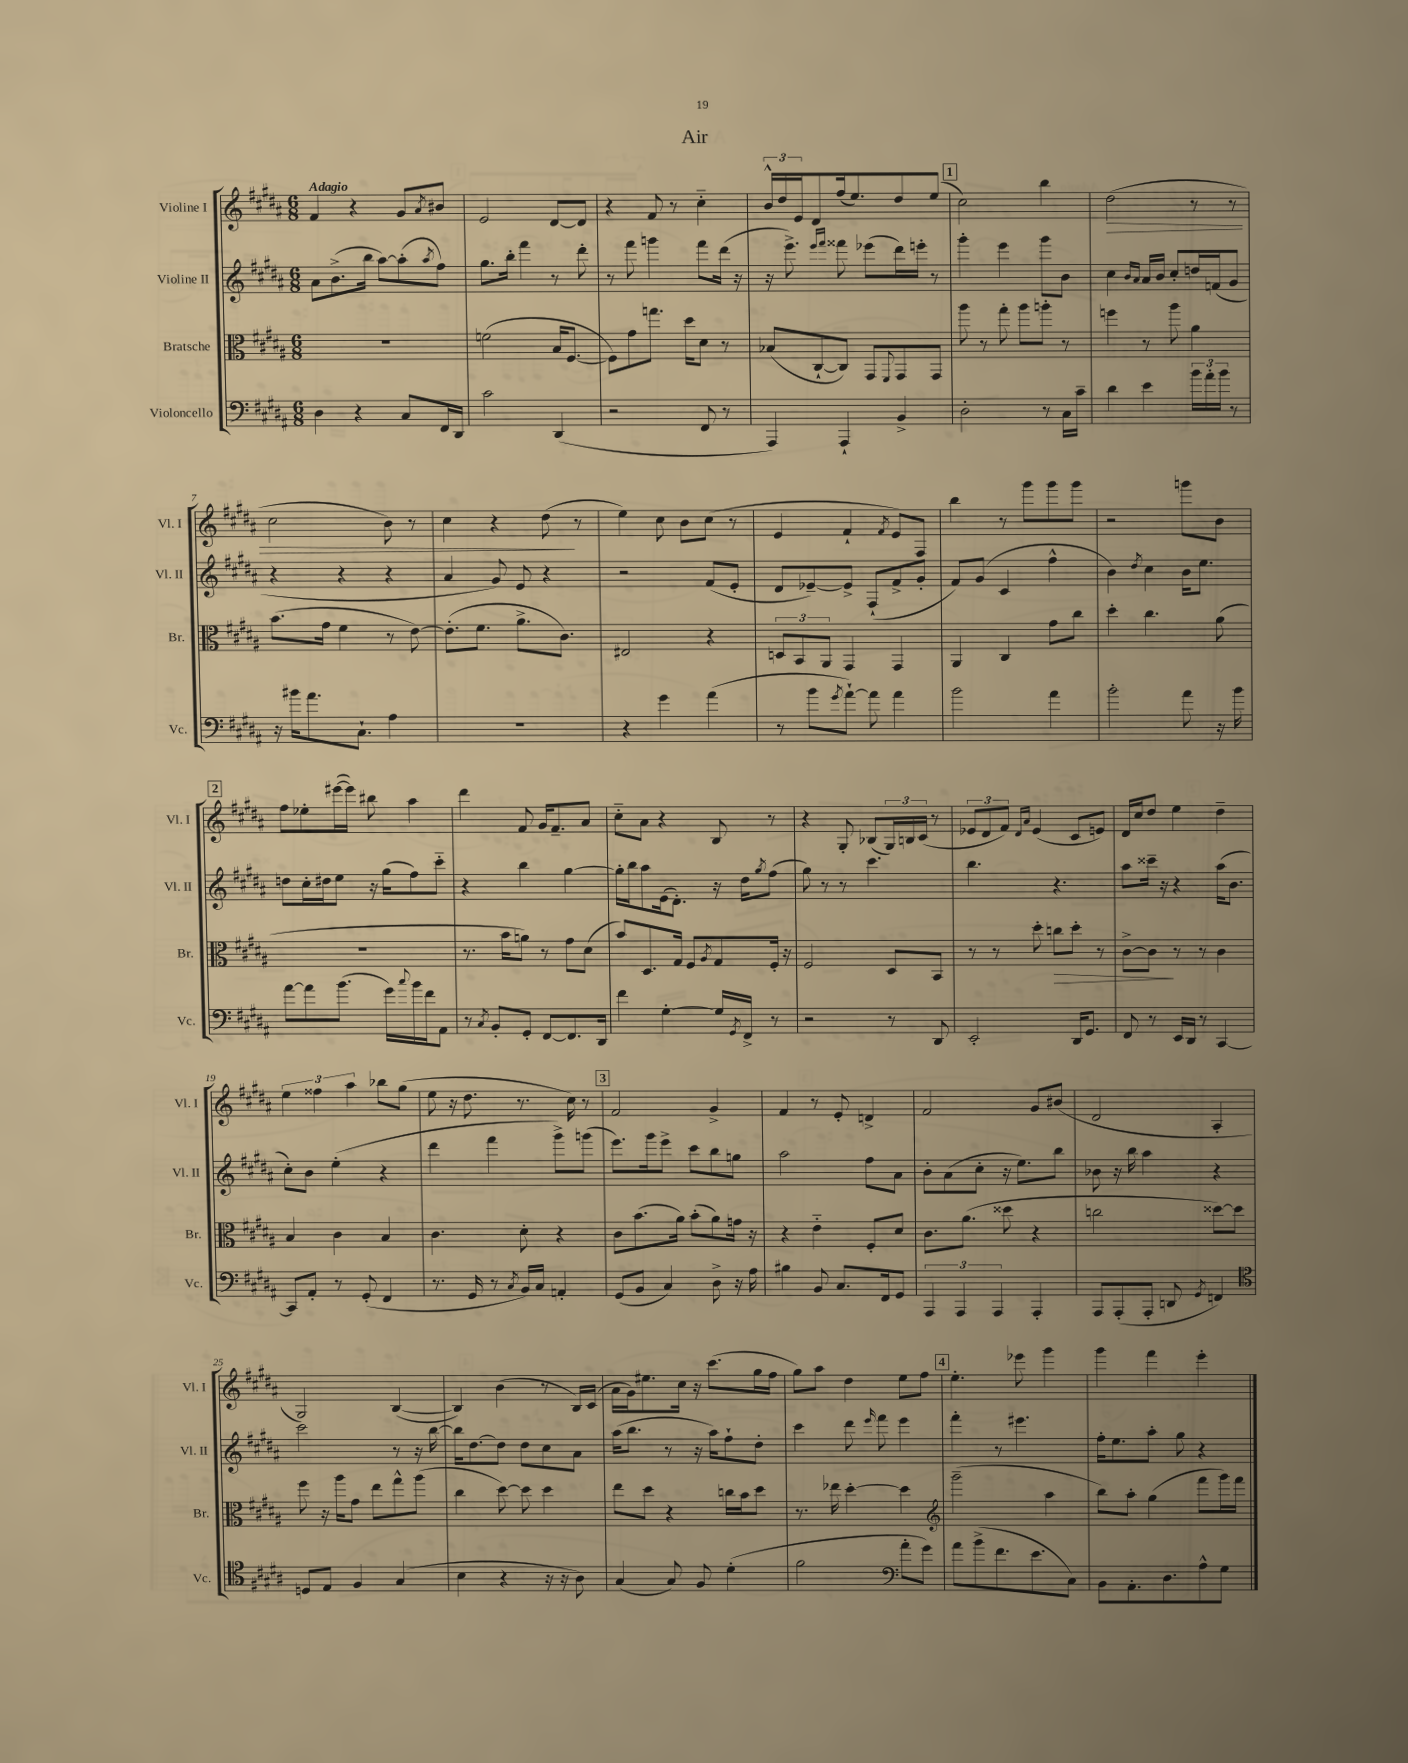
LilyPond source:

\header { title = "Air" }
<<
\new StaffGroup <<
\new Staff = "s0" \with { instrumentName = "Violine I" shortInstrumentName = "Vl. I" } {
    \clef treble \key b \major \numericTimeSignature \time 6/8 \tempo "Adagio"
    fis'4 r4 gis'8 \acciaccatura { ais'8 } bis'8 |
    e'2 dis'8~ dis'8 |
    r4 fis'8 r8 cis''4-_ |
    \tuplet 3/2 { b'16-^ dis''16 e'16 } dis'8 fis''16( e''8.) dis''8 e''8( |
    \mark \markup { \box "1" } cis''2) b''4 |
    dis''2\>( r8 r8 |
    cis''2 b'8) r8 |
    cis''4 r4 dis''8\!( r8 |
    e''4) cis''8 b'8 cis''8( r8 |
    e'4 fis'4-! \acciaccatura { fis'8 } e'8) fis8 |
    b''4 r8 gis'''8 gis'''8 gis'''8 |
    r2 g'''8 b'8 |
    \mark \markup { \box "2" } fis''8 ees''8-. eis'''16~( eis'''16) bis''8 ais''4 |
    dis'''4 fis'8 gis'16 fis'8.-- ais'8 |
    cis''8-_ ais'8 r4 b8 r8 |
    r4 gis8-. bes8( \tuplet 3/2 { gis16) b16 cis'16( } r8 |
    \tuplet 3/2 { ees'8 dis'8 fis'8) } \grace { dis'16 ais'16 } ees'4( cis'8 e'8) |
    dis'16 cis''16 dis''8 e''4 dis''4-- |
    \tuplet 3/2 { e''4 fisis''4 ais''4 } bes''8 gis''8( |
    e''8 r16 dis''8. r8. cis''16) r8 |
    \mark \markup { \box "3" } fis'2 gis'4-> |
    fis'4 r8 e'8-. d'4-> |
    fis'2 gis'8 bis'8( |
    dis'2 ais4-. |
    gis2) b4~( |
    b4) b'4( r8 b16) cis'16( |
    ais'16 gis'16) eis''8. cis''16 r16 cis'''8.( gis''16 fis''16 |
    gis''8) ais''8 dis''4 e''8 fis''8 |
    \mark \markup { \box "4" } e''4.-. ees'''8 gis'''4 |
    gis'''4 fis'''4 e'''4-. \bar "|." |
}
\new Staff = "s1" \with { instrumentName = "Violine II" shortInstrumentName = "Vl. II" } {
    \clef treble \key b \major \numericTimeSignature \time 6/8
    ais'8 b'8.->( b''16 ais''8~) ais''8-.( \acciaccatura { ais''8 } fis''8) |
    gis''8. b''16-. fis'''4 r8 dis'''8-. |
    r8 fis'''8 g'''4 fis'''8 dis'''16( r16 |
    r16 e'''8.->) \grace { e'''16 fis'''16 } fisis'''8 ees'''8( dis'''16) e'''16-. r8 |
    \mark \markup { \box "1" } gis'''4-. e'''4 gis'''8 b'8 |
    cis''4 \grace { b'16 ais'16 } ais'16 b'16 cis''8-. d''16 f'16( gis'8 |
    r4 r4 r4 |
    ais'4 gis'8) e'8 r4 |
    r2 fis'8( e'8-. |
    dis'8 ees'8~--) ees'8-> fis8-!( fis'8-> gis'8-. |
    fis'8) gis'8( cis'4 fis''4-^ |
    b'4) \acciaccatura { dis''8 } cis''4 b'16 e''8. |
    \mark \markup { \box "2" } d''8 cis''16-. dis''16 e''8 r16 gis''16( fis''8) cis'''8-_ |
    r4 b''4 gis''4~ |
    gis''16-. b''16 ais''8 e'16( dis'8.-.) r16 dis''16 \acciaccatura { gis''8 } fis''8( |
    gis''8) r8 r8 cis'''4. |
    b''4. r4. |
    ais''8 cisis'''16-- r16 r4 ais''16( b'8. |
    cis''8-.) b'8 e''4-.( r4 |
    dis'''4 fis'''4 gis'''8->) g'''8( |
    \mark \markup { \box "3" } e'''8.) gis'''16 e'''8-> cis'''8 b''8 g''8 |
    ais''2 fis''8 ais'8 |
    b'8-. ais'8( cis''8-. r16 e''8.) b''8 |
    bes'8 r16 b''16 ais''4 r4 |
    cis'''2 r8 r16 b''16~ |
    b''16 dis''8.~ dis''8 dis''8 cis''8 ais'8 |
    ais''16( b''8. r8 r16 ais''16) fis''8-! dis''8-. |
    cis'''4 dis'''8 \grace { e'''16 } fis'''8 e'''4 |
    \mark \markup { \box "4" } fis'''4-. r8 eis'''4. |
    fis''16-. e''8. ais''8-. gis''8 r4 \bar "|." |
}
\new Staff = "s2" \with { instrumentName = "Bratsche" shortInstrumentName = "Br." } {
    \clef alto \key b \major \numericTimeSignature \time 6/8
    R2. |
    f'2( b16 fis8.~ |
    fis8) gis'8 g''8. dis''16 dis'8 r8 |
    bes8( cis8~-! cis8) gis,8 \appoggiatura { fis,8 } gis,8 gis,8 |
    \mark \markup { \box "1" } ais''8 r8 gis''8-. ais''8 a''8-. r8 |
    f''4 r8 ais''8 ais'4 |
    b'8.( gis'16 fis'4 r8 e'8~) |
    e'8.-.( fis'8. ais'8.-> cis'8.) |
    eis2 r4 |
    \tuplet 3/2 { d8 b,8 ais,8 } gis,4 gis,4 |
    ais,4 cis4 gis'8 cis''8 |
    dis''4-. cis''4. ais'8( |
    \mark \markup { \box "2" } R2. |
    r8. b'16 a'8) r8 gis'8 dis'8( |
    b'8) dis8. gis16 fis8 \acciaccatura { ais8 } gis8 fis16-. r16 |
    fis2 dis8 b,8 |
    r8 r8 dis''8-. c''8\> dis''8-. r8 |
    cis'8~-> cis'8\! r8 r8 cis'4 |
    b4 cis'4 b4 |
    cis'4. dis'8-. r4 |
    \mark \markup { \box "3" } cis'8 b'8.( ais'16) b'8-.( ais'8) g'16 r16 |
    r4 e'4-_ fis8-. dis'8 |
    cis'8. ais'8.( disis''8 r4 |
    c''2 disis''8~) disis''8 |
    fis''8 r16 ais''16 gis'8 e''8 gis''8-^ ais''8( |
    cis''4 dis''8~) dis''8 dis''4 |
    e''8 dis''8 r4 c''16 b'16 dis''8 |
    r8. ees''16 dis''4~-. dis''4 |
    \mark \markup { \box "4" } \clef treble gis'''2--( ais''4 |
    b''8) ais''8-. gis''4( fis'''8 gis'''16) fis'''16 \bar "|." |
}
\new Staff = "s3" \with { instrumentName = "Violoncello" shortInstrumentName = "Vc." } {
    \clef bass \key b \major \numericTimeSignature \time 6/8
    dis4 r4 cis8 fis,16 dis,16 |
    cis'2 dis,4( |
    r2 fis,8 r8 |
    ais,,4) ais,,4-! b,4-> |
    \mark \markup { \box "1" } dis2-. r8 cis16 cis'16-- |
    dis'4 e'4 \tuplet 3/2 { b'16 ais'16-. b'16 } r8 |
    r16 bis'16 ais'8. cis8.-! ais4 |
    R2. |
    r4 gis'4 ais'4( |
    r8 b'8 \acciaccatura { gis'8 } ais'8~-!) ais'8 ais'4 |
    b'2 ais'4 |
    b'2-. ais'8 r16 b'16 |
    \mark \markup { \box "2" } ais'8~ ais'8 b'8.( gis'16) \appoggiatura { cis''8 } b'16 fis'16 ais,8 |
    r8 \acciaccatura { cis8 } b,8-. gis,8-. fis,8~ fis,8. dis,16 |
    fis'4 gis4~-. gis16 \acciaccatura { gis,8 } fis,16-> r8 |
    r2 r8 dis,8 |
    e,2-. dis,16 gis,8. |
    fis,8 r8 e,16 dis,16 r8 cis,4~ |
    cis,8 ais,8-. r8 gis,8-.( fis,4 |
    r8. gis,16 r8 \acciaccatura { cis8 } b,16) cis16 a,4-. |
    \mark \markup { \box "3" } gis,8( b,8 cis4) dis8-> r16 ais16 |
    bis4 b,8 cis8. fis,16 gis,8 |
    \tuplet 3/2 { ais,,4 ais,,4 ais,,4 } ais,,4-. |
    ais,,8 ais,,8-.( ais,,8-. d,8 \acciaccatura { gis,8 } f,4) |
    \clef tenor d8 e8 fis4 gis4( |
    b4 r4 r16 r16 ais8) |
    gis4( gis8) fis8 dis'4-.( |
    fis'2 \clef bass ais'8-. gis'8) |
    \mark \markup { \box "4" } ais'8 b'8->( fis'8. e'8. cis8) |
    b,8 ais,8.-. dis8. ais8-^ gis8 \bar "|." |
}
>>
>>
